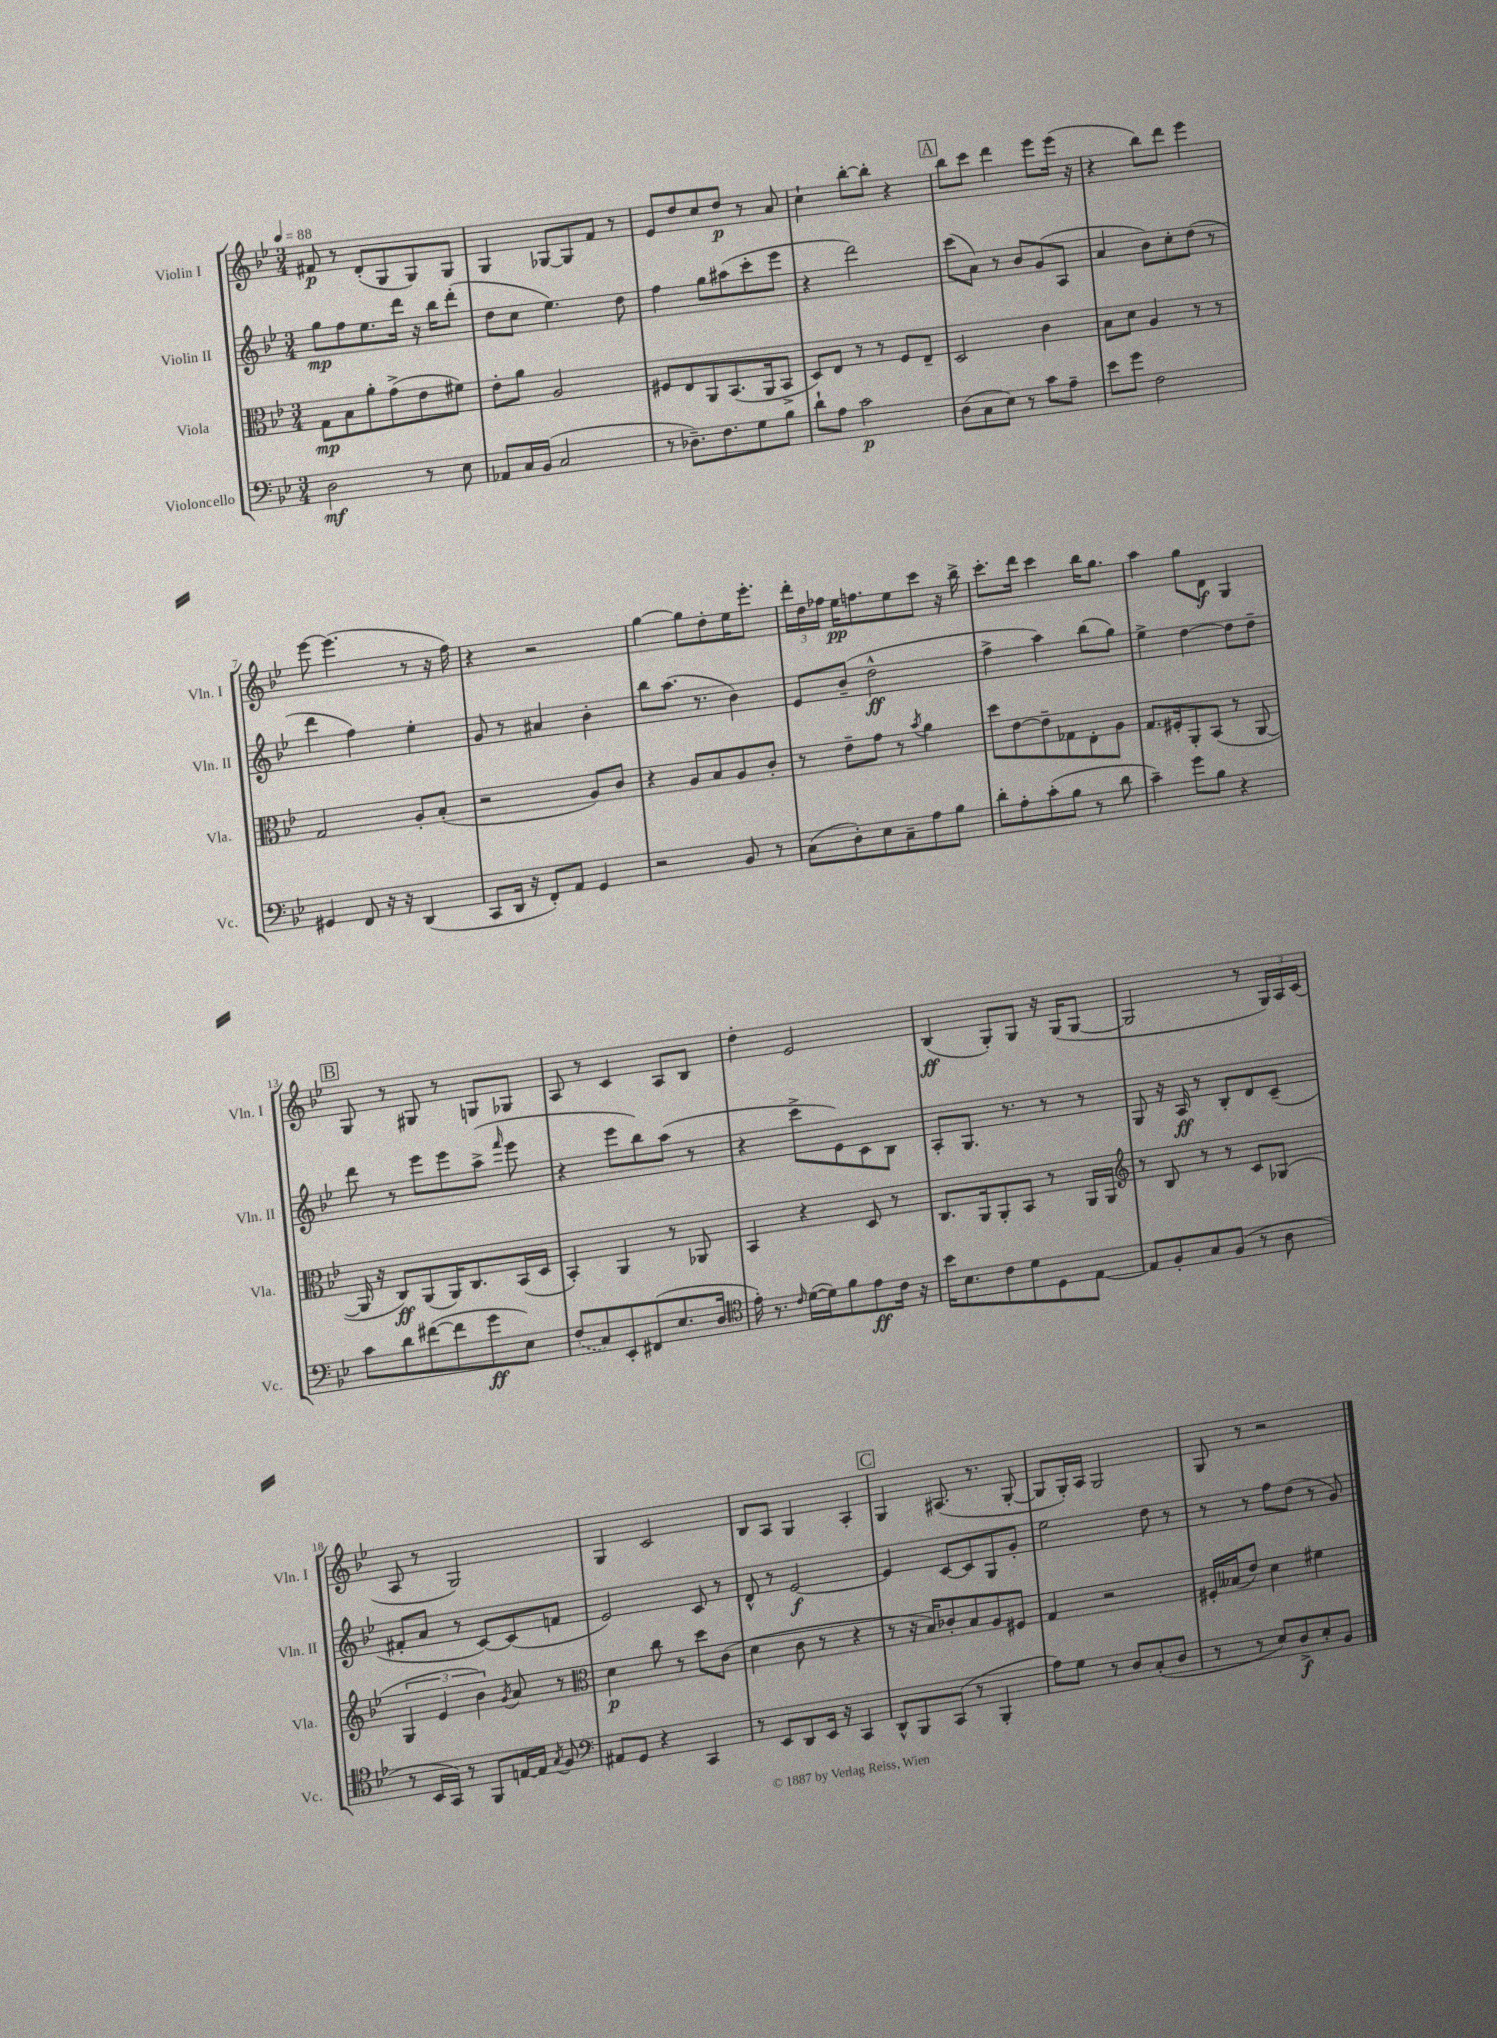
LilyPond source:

<<
\new StaffGroup <<
\new Staff = "s0" \with { instrumentName = "Violin I" shortInstrumentName = "Vln. I" } {
    \clef treble \key bes \major \numericTimeSignature \time 3/4 \tempo 4 = 88
    \autoBeamOff fis'8\p r8 d'8[-.( g8 g8) g8] |
    g4 ges8[~ ges8 f'8] r8 |
    ees'8[ d''8 c''8 d''8]\p r8 a'8 |
    c''4-! bes''8[~-. bes''8]-. r4 |
    \mark \markup { \box "A" } bes''8[ c'''8] d'''4 ees'''8[ ees'''16]( r16 |
    r4 bes''8[) d'''8] ees'''4 |
    ees'''8~ ees'''4.( r8 r16 f''16) |
    r4 r2 |
    g''4~ g''8[ d''8-. ees''16 ees'''8.]-. |
    \tuplet 3/2 { d'''16[-. d''16 fes''16] } ees''16[\pp f''8. ees''8 c'''8] r16 bes''16-> |
    c'''8.[-. d'''16] c'''4 bes''16[ g''8.] |
    a''4 g''8[ d'8]\f g4 |
    \mark \markup { \box "B" } g8 r8 gis8 r8 g8[ ges8] |
    a8 r8 c'4 a8[ bes8] |
    d''4-. ees'2 |
    bes4\ff( g8[-.) g8] r16 g16[( g8]~ |
    g2 r8 \tuplet 3/2 { g16[) a16 c'16]( } |
    a8 r8 g2) |
    g4 c'2 |
    bes8[ a8] g4 a4-. |
    \mark \markup { \box "C" } g4 ais8.( r8. g8~-. |
    g8[ g16-.) a16] g2 |
    g8 r8 r2 \bar "|." |
}
\new Staff = "s1" \with { instrumentName = "Violin II" shortInstrumentName = "Vln. II" } {
    \clef treble \key bes \major \numericTimeSignature \time 3/4
    \autoBeamOff g''8[\mp f''8 ees''8. d'''16] r16 bes''16[ d'''8]-.( |
    d''8[ c''8] ees''4.) d''8 |
    f''4 g''8[ ais''8( c'''8-. ees'''8] |
    r4 d'''2) |
    \mark \markup { \box "A" } c'''8[( a'8]) r8 bes'8[ g'8( a8] |
    a'4 bes'8[) c''8-. d''8]( r8 |
    d'''4 f''4) ees''4-. |
    g'8 r8 ais'4 bes'4-. |
    bes''8[ a''8.]( r8. bes'4) |
    ees'8[ bes'8]--( d''2-^\ff |
    f''4-> a''4) bes''8[( g''8]) |
    ees''4-> d''4~ d''8[ d''8]-- |
    \mark \markup { \box "B" } d'''8 r8 ees'''8[ ees'''8 a''8]->( \grace { f'''16 } ees'''8 |
    r4 ees'''8[ bes''8) a''8]( r8 |
    r4 c'''8[-> ees'8) c'8 bes8] |
    a8[-. g8.] r8. r8 r8 |
    g8 r16 a16\ff r8 bes8[-. d'8 c'8]--( |
    fis'8[-. a'8] r8 c'8[~) c'8( f'8] |
    ees'2) c'8 r8 |
    d'8-^ r8 ees'2~\f |
    \mark \markup { \box "C" } ees'4 c'8[~ c'8 g8 g'8]-. |
    ees''2 d''8 r8 |
    r8 r8 f''8[ d''8]( r8 g'8) \bar "|." |
}
\new Staff = "s2" \with { instrumentName = "Viola" shortInstrumentName = "Vla." } {
    \clef alto \key bes \major \numericTimeSignature \time 3/4
    \autoBeamOff g8[\mp bes8 a'8-. g'8->( ees'8 fis'8]) |
    ees'8[-. a'8] a2 |
    fis8[ ees8 a,8 bes,8.( a,16 bes,8]-> |
    d8[) ees8] r8 r8 f8[ ees8]-- |
    \mark \markup { \box "A" } d2 c'4 |
    bes8[ d'8] a4 r8 r8 |
    g2 a8[-. bes8]-.( |
    r2 a8[) c'8] |
    r4 a8[ bes8 a8 c'8]-. |
    r8 ees'8[-- g'8] r8 \acciaccatura { bes'8 } a'4 |
    d''8[ ees'8~ ees'8-- ges8 ees8-. a8] |
    g8.[ fis16-. a,8-. bes,8]( r8 a,8~ |
    \mark \markup { \box "B" } a,16 r16 c8[\ff) a,8( a,16) c8. bes,16( d16] |
    bes,4-.) a,4 r8 aes,8 |
    bes,4 r4 d8 r8 |
    c8.[ a,16 a,8-. bes,8] r8 a,16[ a,16] |
    \clef treble r8 bes8 r8 r8 c'8[ ges8]( |
    \tuplet 3/2 { g4 ees'4 bes'4) } \acciaccatura { g'8 } a'8 r8 |
    \clef alto d'4\p c''8 r8 d''8[ c'8]( |
    d'4 c'8 r8 r4 |
    \mark \markup { \box "C" } r8 r16 bes16[) ces'8-. bes8 a8 fis8] |
    g4 r2 |
    fis16[-. beses16( ees'8]) d'4 fis'4 \bar "|." |
}
\new Staff = "s3" \with { instrumentName = "Violoncello" shortInstrumentName = "Vc." } {
    \clef bass \key bes \major \numericTimeSignature \time 3/4
    \autoBeamOff d2\mf r8 ees8 |
    aes,8[ c16 bes,16]( c2 |
    r8 des8.[--) f8. g8 bes8] |
    d'8[-! a8] c'2\p |
    \mark \markup { \box "A" } d8[( c8 ees8]) r8 c'8[ a8]-- |
    ees'8[ g'8] f2 |
    gis,4 f,8 r16 r16 d,4( |
    c,8[ d,16] r16 f,8[-.) a,8] g,4 |
    r2 bes,8 r8 |
    c8[( d8-.) ees8 c8-- a8 bes8] |
    d'8[-. a8-. c'8-.( bes8] r8 d'8 |
    c'4--) g'8[ bes8] r4 |
    \mark \markup { \box "B" } c'8[ d'8 fis'8~( fis'8 g'8\ff ees8]) |
    \once \slurDashed f8[( c8) ees,8-. fis,8( ees8. d16] |
    \clef tenor ees'16-.) r8. \grace { c'16 } d'16[~( d'16) f'8 ees'8\ff c'16] r16 |
    bes'16[ bes8. c'8 d'8 d8 ees8]~ |
    ees8[ f8-. g8 f8]( r8 a8 |
    r8 bes,16[ g,16]) r8 f,8[ e16~ e16] \acciaccatura { g8 } f8 |
    \clef bass ais,8[ g,8] r4 c,4 |
    r8 ees,8[ d,8 ees,16] r16 c,4 |
    \mark \markup { \box "C" } d,8[-^ bes,,8 c,8]( r8 bes,,4-. |
    a8[) g8] r8 d8[ c8-.( d8] |
    r8 r8 ees8[) d8->\f ees8-. bes,8] \bar "|." |
}
>>
>>
